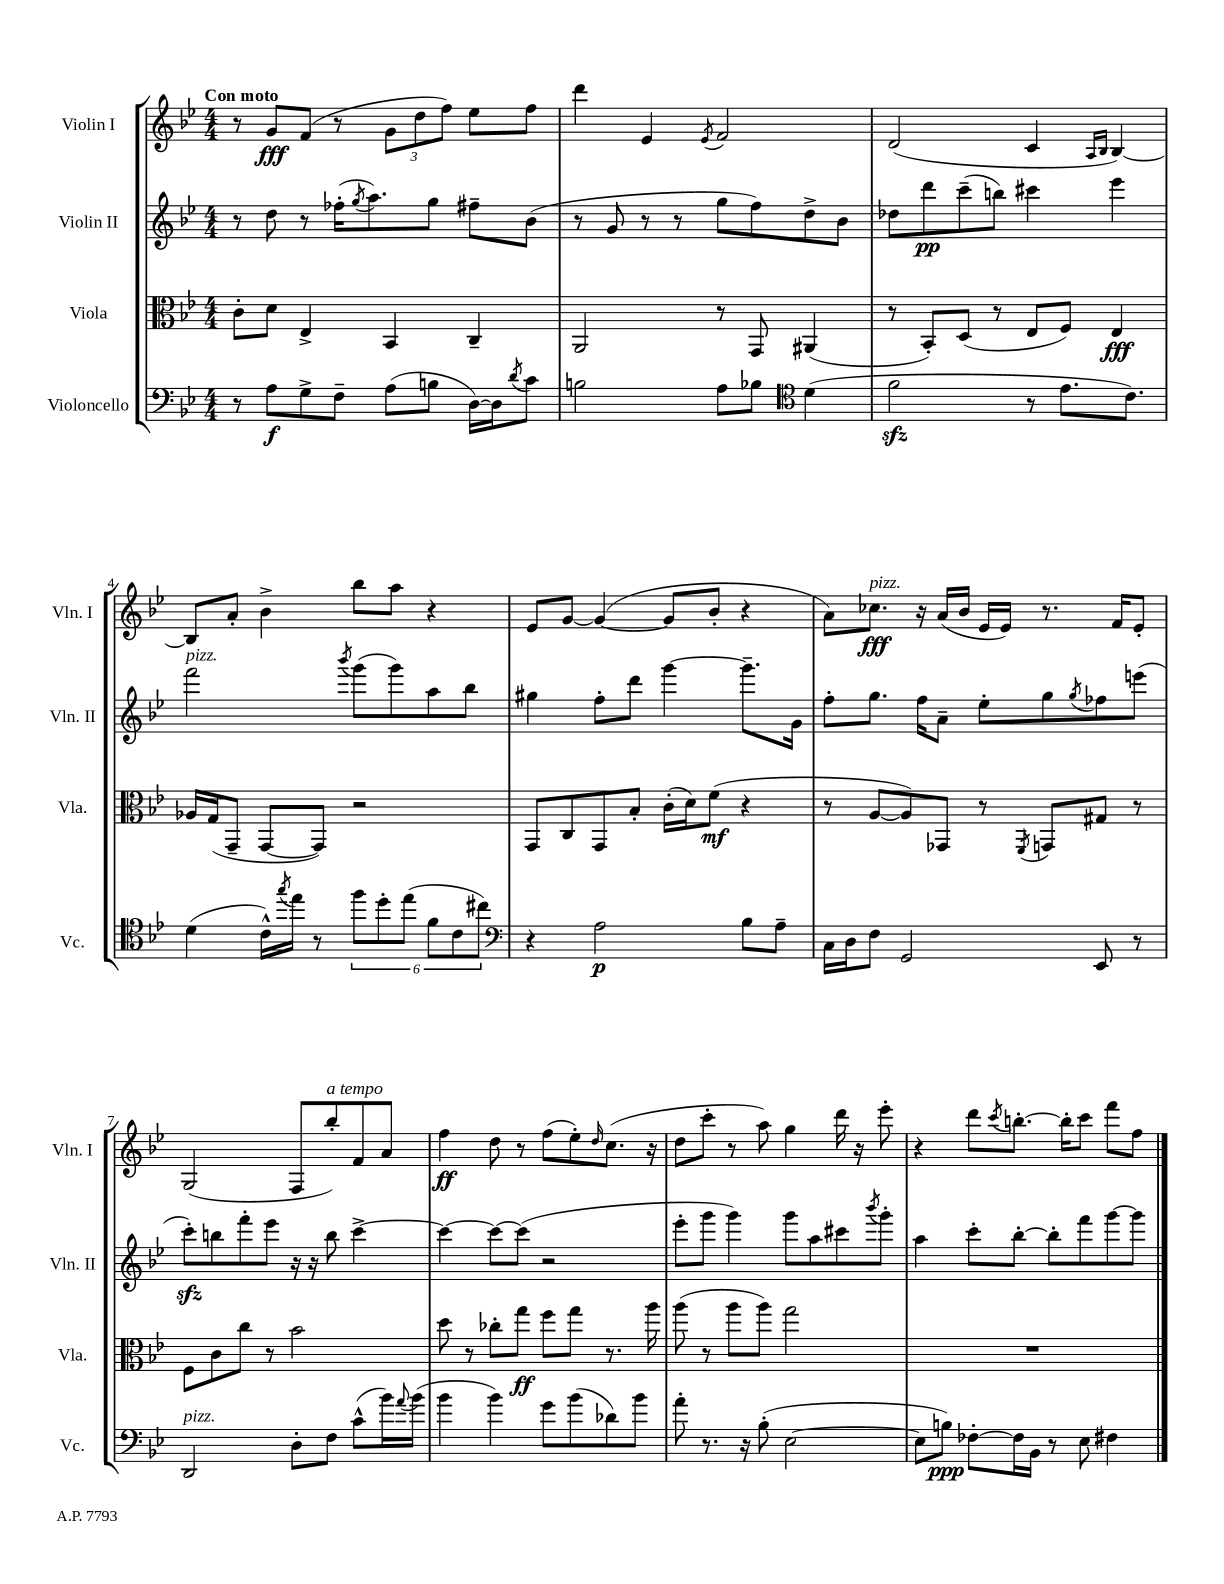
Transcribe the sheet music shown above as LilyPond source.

<<
\new StaffGroup <<
\new Staff = "s0" \with { instrumentName = "Violin I" shortInstrumentName = "Vln. I" } {
    \clef treble \key bes \major \numericTimeSignature \time 4/4 \tempo "Con moto"
    r8 g'8\fff f'8( r8 \tuplet 3/2 { g'8 d''8 f''8) } ees''8 f''8 |
    d'''4 ees'4 \acciaccatura { ees'8 } f'2 |
    d'2( c'4 \grace { a16 bes16 } bes4~) |
    bes8 a'8-. bes'4-> bes''8 a''8 r4 |
    ees'8 g'8~ g'4~( g'8 bes'8-. r4 |
    a'8) ces''8.\fff^\markup { \italic "pizz." } r16 a'16( bes'16 ees'16 ees'16) r8. f'16 ees'8-. |
    g2( f8 bes''8-.^\markup { \italic "a tempo" }) f'8 a'8 |
    f''4\ff d''8 r8 f''8( ees''8-.) \grace { d''16 } c''8.( r16 |
    d''8 c'''8-. r8 a''8) g''4 d'''16 r16 ees'''8-. |
    r4 d'''8 \acciaccatura { c'''8 } b''8.~-. b''16-. c'''8 f'''8 f''8 \bar "|." |
}
\new Staff = "s1" \with { instrumentName = "Violin II" shortInstrumentName = "Vln. II" } {
    \clef treble \key bes \major \numericTimeSignature \time 4/4
    r8 d''8 r8 fes''16-.( \acciaccatura { g''8 } a''8.) g''8 fis''8-- bes'8( |
    r8 g'8 r8 r8 g''8 f''8) d''8-> bes'8 |
    des''8 d'''8\pp c'''8--( b''8) cis'''4 ees'''4 |
    f'''2^\markup { \italic "pizz." } \acciaccatura { bes'''8 } g'''8( g'''8) a''8 bes''8 |
    gis''4 f''8-. d'''8 g'''4~ g'''8.-- g'16 |
    f''8-. g''8. f''16 a'8-- ees''8-. g''8 \acciaccatura { g''8 } fes''8 e'''8( |
    c'''8-.\sfz) b''8 f'''8-. ees'''8 r16 r16 b''8 c'''4~-> |
    c'''4~ c'''8~ c'''8( r2 |
    ees'''8-. g'''8 g'''4) g'''8 a''8 cis'''8 \acciaccatura { bes'''8 } g'''8-. |
    a''4 c'''8-. bes''8~-. bes''8-. f'''8 g'''8~ g'''8 \bar "|." |
}
\new Staff = "s2" \with { instrumentName = "Viola" shortInstrumentName = "Vla." } {
    \clef alto \key bes \major \numericTimeSignature \time 4/4
    c'8-. d'8 ees4-> bes,4 c4-- |
    a,2 r8 g,8 ais,4( |
    r8 bes,8-.) d8( r8 ees8 f8) ees4\fff |
    aes16 g16( g,8-- g,8~ g,8) r2 |
    g,8 c8 g,8 bes8-. c'16-.( d'16) f'8\mf( r4 |
    r8 a8~ a8) ges,8 r8 \acciaccatura { f,8 } g,8 gis8 r8 |
    f8 c'8 c''8 r8 bes'2 |
    d''8 r8 ces''8-. g''8\ff f''8 g''8 r8. a''16 |
    a''8( r8 a''8 a''8) g''2 |
    R1 \bar "|." |
}
\new Staff = "s3" \with { instrumentName = "Violoncello" shortInstrumentName = "Vc." } {
    \clef bass \key bes \major \numericTimeSignature \time 4/4
    r8 a8\f g8-> f8-- a8( b8 d16~) d16 \acciaccatura { d'8 } c'8 |
    b2 a8 bes8 \clef tenor d'4( |
    f'2\sfz r8 ees'8. c'8.) |
    d'4( c'16-^) \acciaccatura { g''8 } ees''16 r8 \tuplet 6/4 { f''8 d''8-. ees''8( f'8 c'8 cis''8) } |
    \clef bass r4 a2\p bes8 a8-- |
    c16 d16 f8 g,2 ees,8 r8 |
    d,2^\markup { \italic "pizz." } d8-. f8 c'8-^( bes'16) \appoggiatura { a'8 } bes'16( |
    bes'4 bes'4) g'8 bes'8( des'8) bes'8 |
    a'8-. r8. r16 bes8-.( ees2~ |
    ees8 b8\ppp) fes8~-. fes16 bes,16 r8 ees8 fis4 \bar "|." |
}
>>
>>
